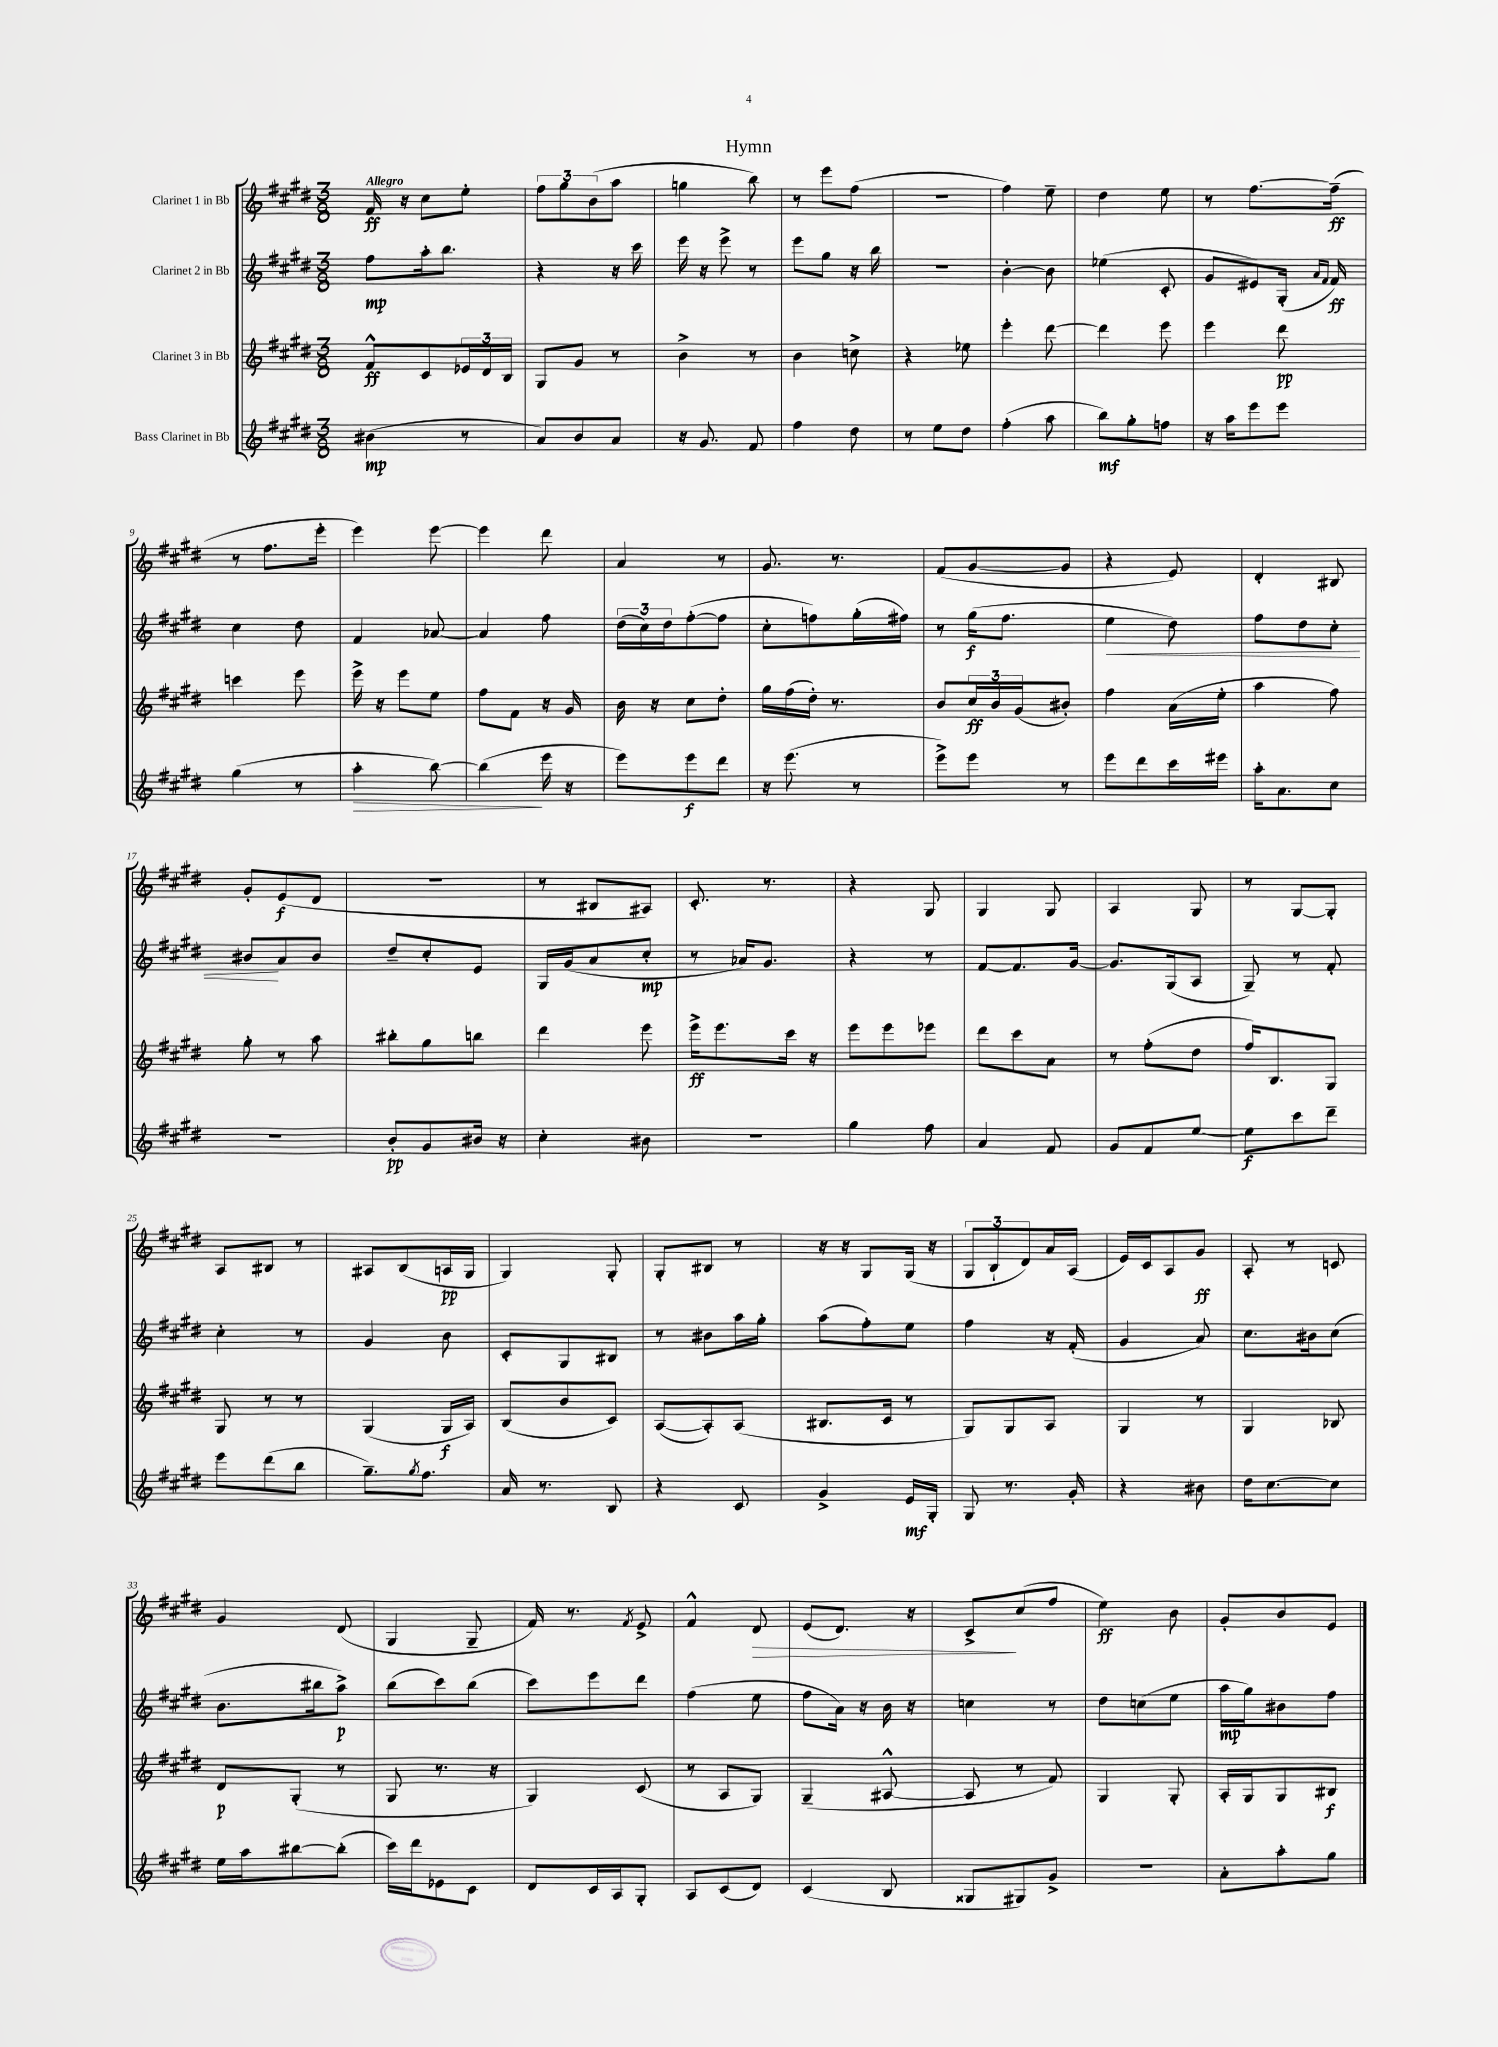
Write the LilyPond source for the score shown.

\header { title = "Hymn" }
<<
\new StaffGroup <<
\new Staff = "s0" \with { instrumentName = "Clarinet 1 in Bb" } {
    \clef treble \key e \major \numericTimeSignature \time 3/8 \tempo "Allegro"
    fis'16\ff r16 cis''8 e''8-. |
    \tuplet 3/2 { fis''8 gis''8 b'8( } a''8 |
    g''4 b''8) |
    r8 e'''8 fis''8( |
    R4. |
    fis''4) e''8-- |
    dis''4 e''8 |
    r8 fis''8.~ fis''16--\ff( |
    r8 fis''8. e'''16-. |
    e'''4) e'''8~ |
    e'''4 dis'''8 |
    a'4 r8 |
    gis'8. r8. |
    fis'8( gis'8~ gis'8 |
    r4 e'8) |
    dis'4-. bis8 |
    gis'8-. e'8\f( dis'8 |
    R4. |
    r8 bis8 ais8) |
    cis'8.-. r8. |
    r4 gis8 |
    gis4 gis8 |
    a4 gis8 |
    r8 gis8~ gis8-. |
    a8 bis8 r8 |
    ais8 b8( a16\pp gis16 |
    gis4) gis8-. |
    gis8-. bis8 r8 |
    r16 r16 gis8 gis16( r16 |
    \tuplet 3/2 { gis8 b8-! dis'8) } a'16 a16( |
    e'16) cis'16 a8 gis'8\ff |
    a8-. r8 c'8 |
    gis'4 dis'8( |
    gis4 gis8-- |
    fis'16) r8. \acciaccatura { fis'8 } e'8-> |
    fis'4-^ dis'8\> |
    e'8( dis'8.) r16 |
    cis'8->\! cis''8( fis''8 |
    e''4\ff) b'8 |
    gis'8-. b'8 e'8 \bar "|." |
}
\new Staff = "s1" \with { instrumentName = "Clarinet 2 in Bb" } {
    \clef treble \key e \major \numericTimeSignature \time 3/8
    fis''8\mp a''16-. b''8. |
    r4 r16 cis'''16 |
    e'''16 r16 e'''8-> r8 |
    e'''8 gis''8 r16 b''16 |
    R4. |
    b'4~-. b'8 |
    ees''4( cis'8-. |
    gis'8 eis'8) gis16-.( \grace { a'16 fis'16 } fis'16\ff) |
    cis''4 dis''8 |
    fis'4 aes'8~ |
    aes'4 fis''8 |
    \tuplet 3/2 { dis''16( cis''16) dis''16 } fis''8~-.( fis''8 |
    cis''8-. f''8) gis''16-.( fis''16) |
    r8 gis''16\f( fis''8. |
    e''4\< dis''8) |
    fis''8 dis''8 cis''8-. |
    bis'8\! a'8 bis'8 |
    dis''8-- cis''8-. e'8 |
    gis16 gis'16( a'8 cis''8-.\mp |
    r8 aes'16) gis'8. |
    r4 r8 |
    fis'8~ fis'8. gis'16~ |
    gis'8. gis16( a8 |
    gis8--) r8 fis'8-. |
    cis''4-. r8 |
    gis'4 b'8 |
    cis'8-. gis8 bis8 |
    r8 bis'8 a''16 gis''16-. |
    a''8( fis''8-.) e''8 |
    fis''4 r16 fis'16-.( |
    gis'4 a'8) |
    cis''8. bis'16 cis''8( |
    b'8. bis''16 a''8->\p) |
    b''8( cis'''8) b''8( |
    cis'''8) e'''8 dis'''8 |
    fis''4( e''8 |
    fis''8 a'16) r16 b'16 r16 |
    c''4 r8 |
    dis''8 c''8( e''8 |
    a''16\mp gis''16) bis'8 fis''8 \bar "|." |
}
\new Staff = "s2" \with { instrumentName = "Clarinet 3 in Bb" } {
    \clef treble \key e \major \numericTimeSignature \time 3/8
    fis'8-^\ff cis'8 \tuplet 3/2 { ees'16 dis'16 b16 } |
    gis8 gis'8 r8 |
    b'4-> r8 |
    b'4 c''8-> |
    r4 ees''8 |
    e'''4-. dis'''8~ |
    dis'''4 e'''8 |
    e'''4 dis'''8\pp |
    c'''4 e'''8 |
    e'''16-> r16 e'''8 e''8 |
    fis''8 fis'8 r16 gis'16 |
    b'16 r16 cis''8 dis''8-. |
    gis''16 fis''16( dis''16-.) r8. |
    b'8 \tuplet 3/2 { cis''16\ff b'16 gis'16( } bis'8-.) |
    fis''4 a'16( e''16-. |
    a''4 fis''8) |
    gis''8-. r8 a''8 |
    bis''8-. gis''8 b''8 |
    dis'''4 e'''8 |
    e'''16->\ff e'''8. cis'''16 r16 |
    e'''8 e'''8 ees'''8 |
    dis'''8 cis'''8 a'8 |
    r8 fis''8-.( dis''8 |
    fis''16) b8. gis8 |
    gis8 r8 r8 |
    gis4( gis16\f a16) |
    b8( b'8 cis'8) |
    a8~( a8-.) a8( |
    bis8. cis'16 r8 |
    gis8) gis8 a8 |
    gis4 r8 |
    gis4 bes8 |
    dis'8\p gis8-.( r8 |
    gis8 r8. r16 |
    gis4) cis'8( |
    r8 a8 gis8) |
    gis4--( ais8~-^ |
    ais8 r8 fis'8) |
    gis4 gis8-. |
    a16-. gis16 gis8 bis8\f \bar "|." |
}
\new Staff = "s3" \with { instrumentName = "Bass Clarinet in Bb" } {
    \clef treble \key e \major \numericTimeSignature \time 3/8
    bis'4\mp( r8 |
    a'8) b'8 a'8 |
    r16 gis'8. fis'8 |
    fis''4 dis''8 |
    r8 e''8 dis''8 |
    fis''4-.( a''8 |
    b''8\mf) gis''8-. f''8 |
    r16 a''16 e'''8 e'''8 |
    gis''4( r8 |
    a''4-.\> b''8~) |
    b''4\!( e'''16 r16 |
    e'''8) e'''8\f dis'''8 |
    r16 e'''8.( r8 |
    e'''8->) e'''8 r8 |
    e'''8 dis'''8 cis'''16 eis'''16 |
    a''16-. a'8. cis''8 |
    R4. |
    b'8-.\pp gis'8 bis'16 r16 |
    cis''4-. bis'8 |
    r4. |
    gis''4 fis''8 |
    a'4 fis'8 |
    gis'8 fis'8 e''8~ |
    e''8\f cis'''8 dis'''8-- |
    e'''8 dis'''8( b''8 |
    gis''8.--) \acciaccatura { gis''8 } fis''8. |
    a'16 r8. b8 |
    r4 cis'8 |
    gis'4-> e'16\mf gis16-. |
    gis8 r8. gis'16-. |
    r4 bis'8 |
    dis''16 cis''8.~ cis''8 |
    e''16 a''16 bis''8~ bis''8-.( |
    cis'''16) dis'''16 ees'8 cis'8 |
    dis'8 cis'16 a16 gis8-. |
    a8 cis'8( dis'8) |
    cis'4( b8 |
    gisis8 gis8) gis'8-> |
    R4. |
    a'8-. a''8-. gis''8 \bar "|." |
}
>>
>>
